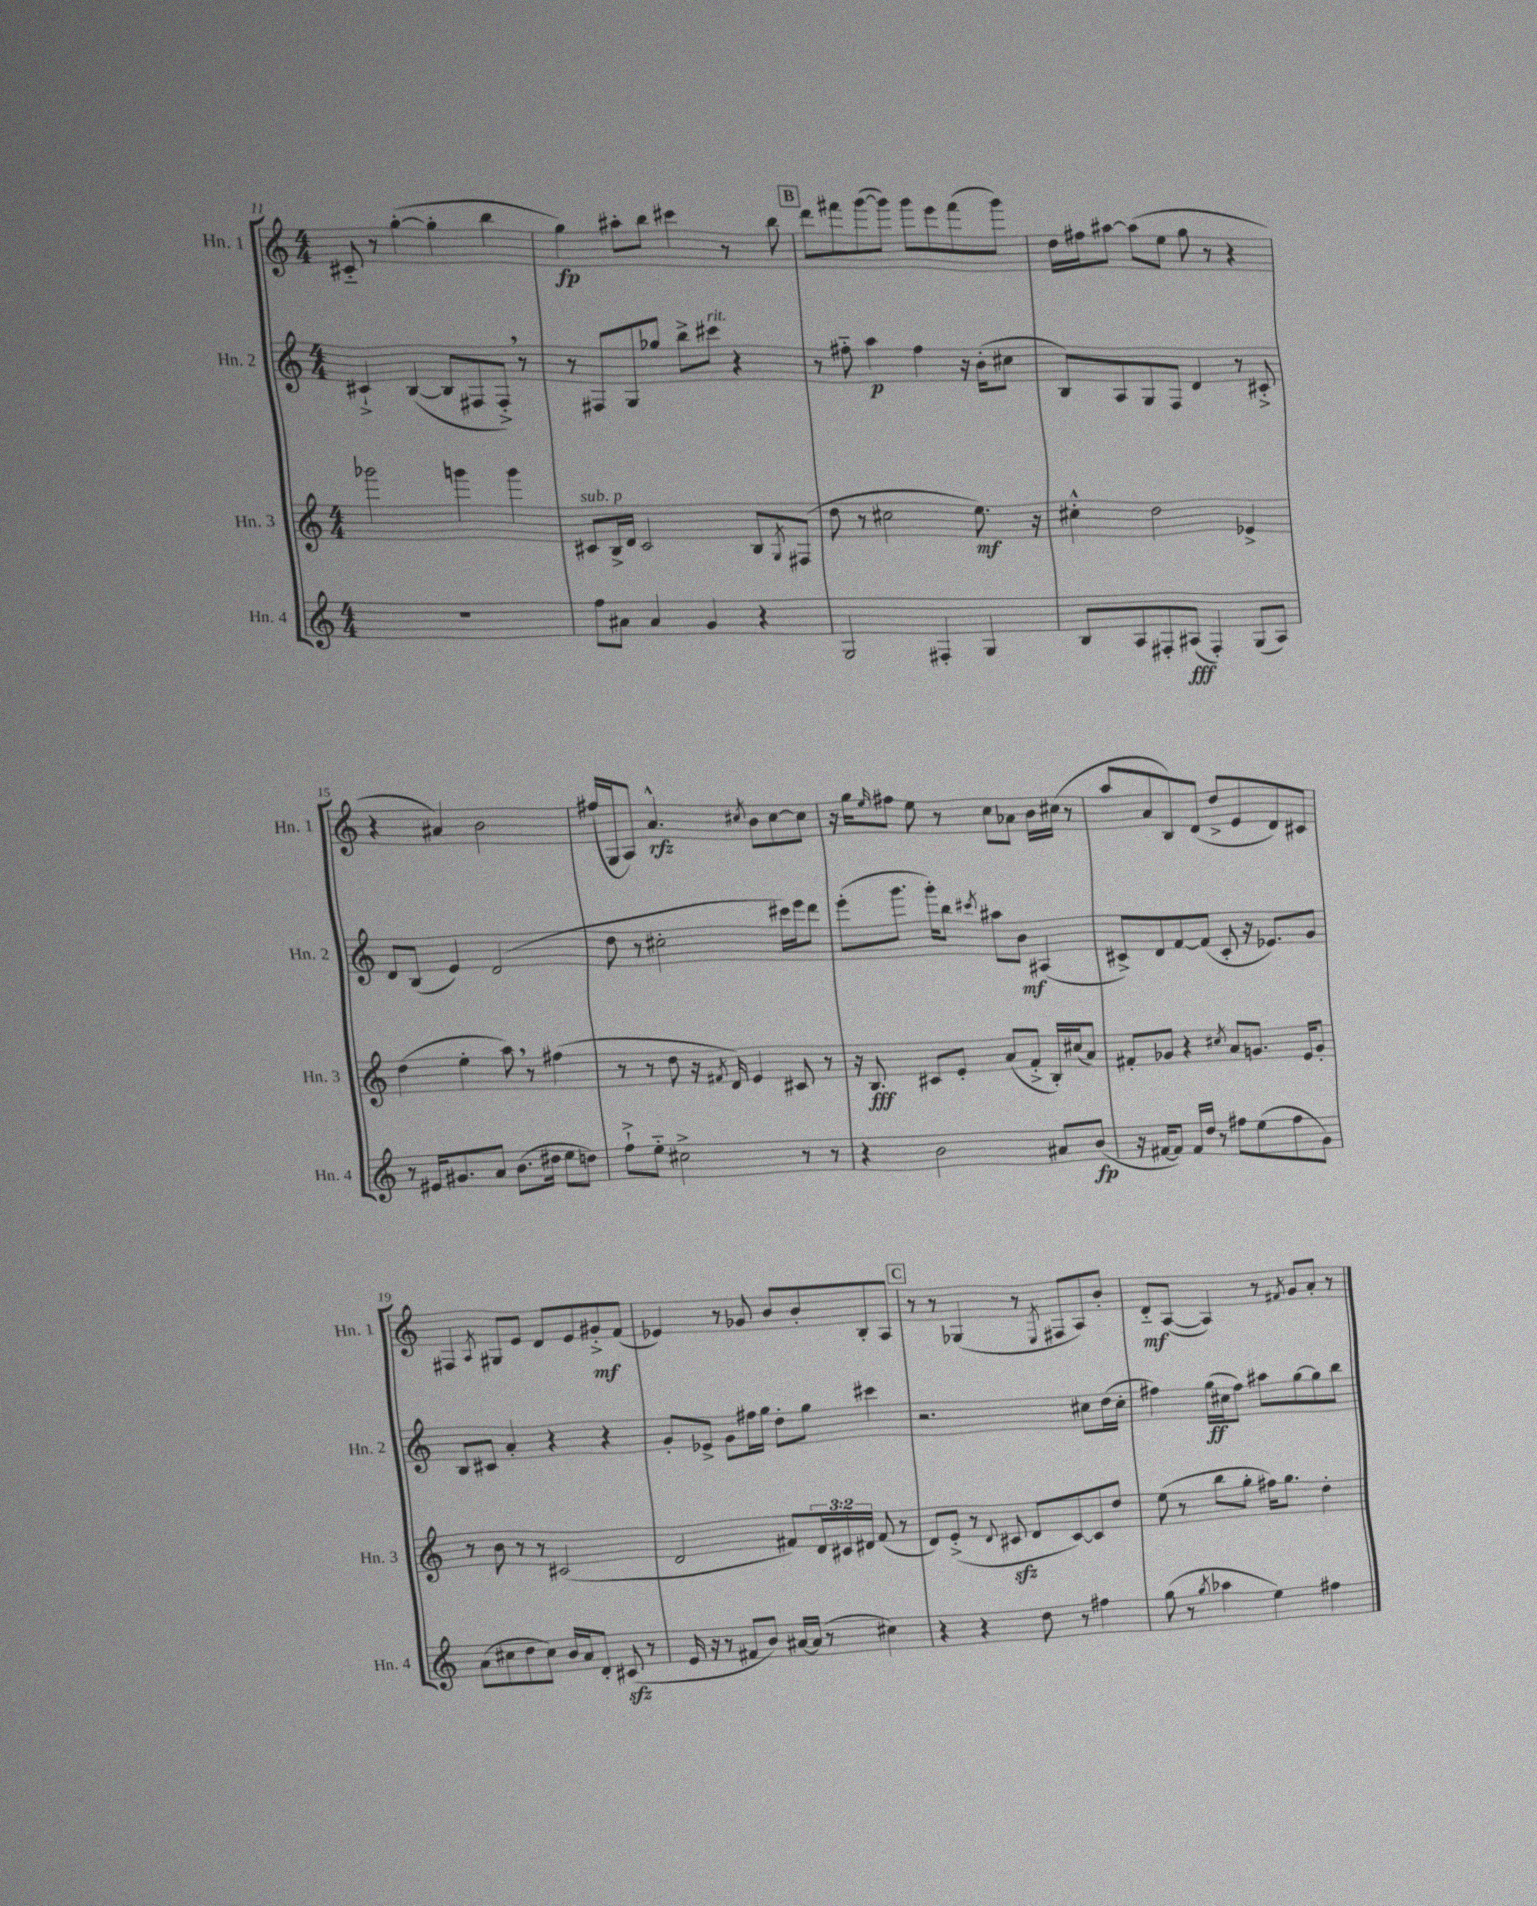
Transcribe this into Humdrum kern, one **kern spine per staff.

**kern	**kern	**kern	**kern
*staff4	*staff3	*staff2	*staff1
*clefG2	*clefG2	*clefG2	*clefG2
*k[]	*k[]	*k[]	*k[]
*M4/4	*M4/4	*M4/4	*M4/4
1r	2ggg-\	4c#`^/	8c#'~/
.	.	.	8r
.	.	([4B/	([4gg'\
.	4ggg\	8B/]L	4gg'\]
.	.	8F#/	.
.	4ggg\	8F#'^/J)	4bb\
.	.	8r	.
=	=	=	=
8ff\L	8c#/L	8r	4gg\)
8a#\J	16B^/L	8F#/L	.
.	16d/JJ	.	.
4a#/	2c#/	8G/	8aa#'\L
.	.	8gg-/J	8bb\J
4g/	.	8bb^\L	4ccc#\
.	.	8ccc#\J	.
4r	8B/L	4r	8r
.	8qG/	.	.
.	(8F#/J	.	8bb\
=	=	=	=
2G/	8dd\	8r	8ddd\L
.	8r	8ff#'~\	8fff#\
.	2cc#\	4aa\	([8ggg\
.	.	.	8ggg\]J)
4F#'/	.	4ff#\	8ggg\L
.	.	.	8eee\
4G/	8.ee\)	16r	(8fff#\
.	.	(16b'\LK	.
.	.	8cc#\J	8ggg\J)
.	16r	.	.
=	=	=	=
8B/L	4cc#'^^\	8B/L)	16dd\LL
.	.	.	16ff#\J
8A/	.	8A/	[8aa#\J
8F#'/	2dd\	8G/	(8aa#\]L
(8A#/J	.	8F/J	8ee\J
4F#'/)	.	4d/	8gg\
.	.	.	8r
(8G/L	4e-^/	8r	4r
8A#/J)	.	8c#'^/	.
=	=	=	=
8r	(4dd\	8d/L	4r
16e#/LK	.	(8B/J	.
8.g#/	.	.	.
.	4ee'\	4e/)	4a#/)
8a/J	.	.	.
(8.b\L	8aa\)	(2d/	2b\
.	8r	.	.
16dd#\Jk	.	.	.
8ee\L	(4ff#\	.	.
8dd\J)	.	.	.
=	=	=	=
8ff`^\L	8r	8dd\	(16ff#/LL
.	.	.	16G/J
8ee'~\J	8r	8r	8A/J)
2cc#^\	8dd\	2cc#'\	4.a^^/
.	16r	.	.
.	8qf#/	.	.
.	16d/)	.	.
.	4e/	.	.
.	.	.	8qcc#/
.	.	.	8b\L
8r	8c#/	16ccc#\LL)	[8cc#\
.	.	16eee\J	.
8r	8r	8ddd\J	8cc#\]J
=	=	=	=
4r	16r	(8eee'\L	16r
.	8.B/	.	16gg\LK
.	.	.	16qqee/
.	.	8.ggg\J	8ff#\J
2b\	8c#/L	.	8ee\
.	.	16ggg'\LK)	.
.	8e'/J	8bb\J	8r
.	.	8qccc#/	.
.	(8a/L	8aa#\L	8cc\L
.	8f'^/J	8b\J	8a-\J
8a#/L	16B'/LL)	(4A#/	16b\LL
.	(16cc#/J	.	(16cc#\JJ
(8b/J	8a/J)	.	8r
=	=	=	=
16r	8f#'/L	8c#^/L)	8aa/L
[16f#/LK	.	.	.
8f#/]J)	8g-/J	8d/	8a/
16f#/LL	4r	[8f/	8B/)
16dd/JJ	.	.	.
8r	.	(8f/]J	(8d/J
.	8qcc#/	.	.
8ff#\L	8a/L	8c#'/	8dd^/L
(8ee\	8.g/J	16r	8e/
.	.	8.e-/L)	.
8ff#\	.	.	8d/)
.	16e/LK	.	.
8g\J)	8g'/J	8g/J	8c#/J
=	=	=	=
(8a\L	8r	8B/L	4F#/
8cc#\	8b\	8c#/J	.
.	.	.	8qA/
8dd\	8r	4a'/	8G#/L
8cc#\J)	8r	.	8e/J
16b/LL	(2c#/	4r	8d/L
16a/J	.	.	.
8d'/J	.	.	8e/
(8c#/	.	4r	8g#'^/
8r	.	.	(8f/J
=	=	=	=
16e/	2d/	8g'/L	4e-/)
16r	.	.	.
8r	.	8e-^/J	.
8f#/L	.	8g\L	8r
8b/J)	.	16ff#\L	8g-/
.	.	16gg\JJ	.
[16a#/LL	8f#/L)	8dd'\L	8b/L
(16a#/]JJ	.	.	.
8r	24d/L	8gg\J	8b'/
.	24c#/	.	.
.	24d#/JJ	.	.
4cc#\)	(8f#/	4ccc#\	8B'/
.	8r	.	8A/J
=	=	=	=
4r	8d/L)	2.r	8r
.	(8e'^/J	.	8r
4r	8r	.	(4G-/
.	8qqd/	.	.
.	8c#/	.	.
8dd\	8d/L	.	8r
.	.	.	8qE/
8r	[8c#/)	.	8F#/L
4ff#\	8c#/]	8cc#\L	8A/)
.	8dd/J	(16dd\L	8b'/J
.	.	16cc#'\JJ	.
=	=	=	=
(8gg\	(8ee\	4ff#\)	8d'~/L
8r	8r	.	([8A/J
8qgg/	.	.	.
4aa-\	8bb\L	(16gg\LL	4A/])
.	.	16cc#\J	.
.	8gg'\J	8ff#\J)	.
4ee\)	16ff#\LK)	8aa#\L	8r
.	8.gg\J	.	.
.	.	.	8qf#/
.	.	[8gg\	8g/L
4ff#\	4dd'\	8gg\]	8a'/J
.	.	8bb\J	8r
==	==	==	==
*-	*-	*-	*-
